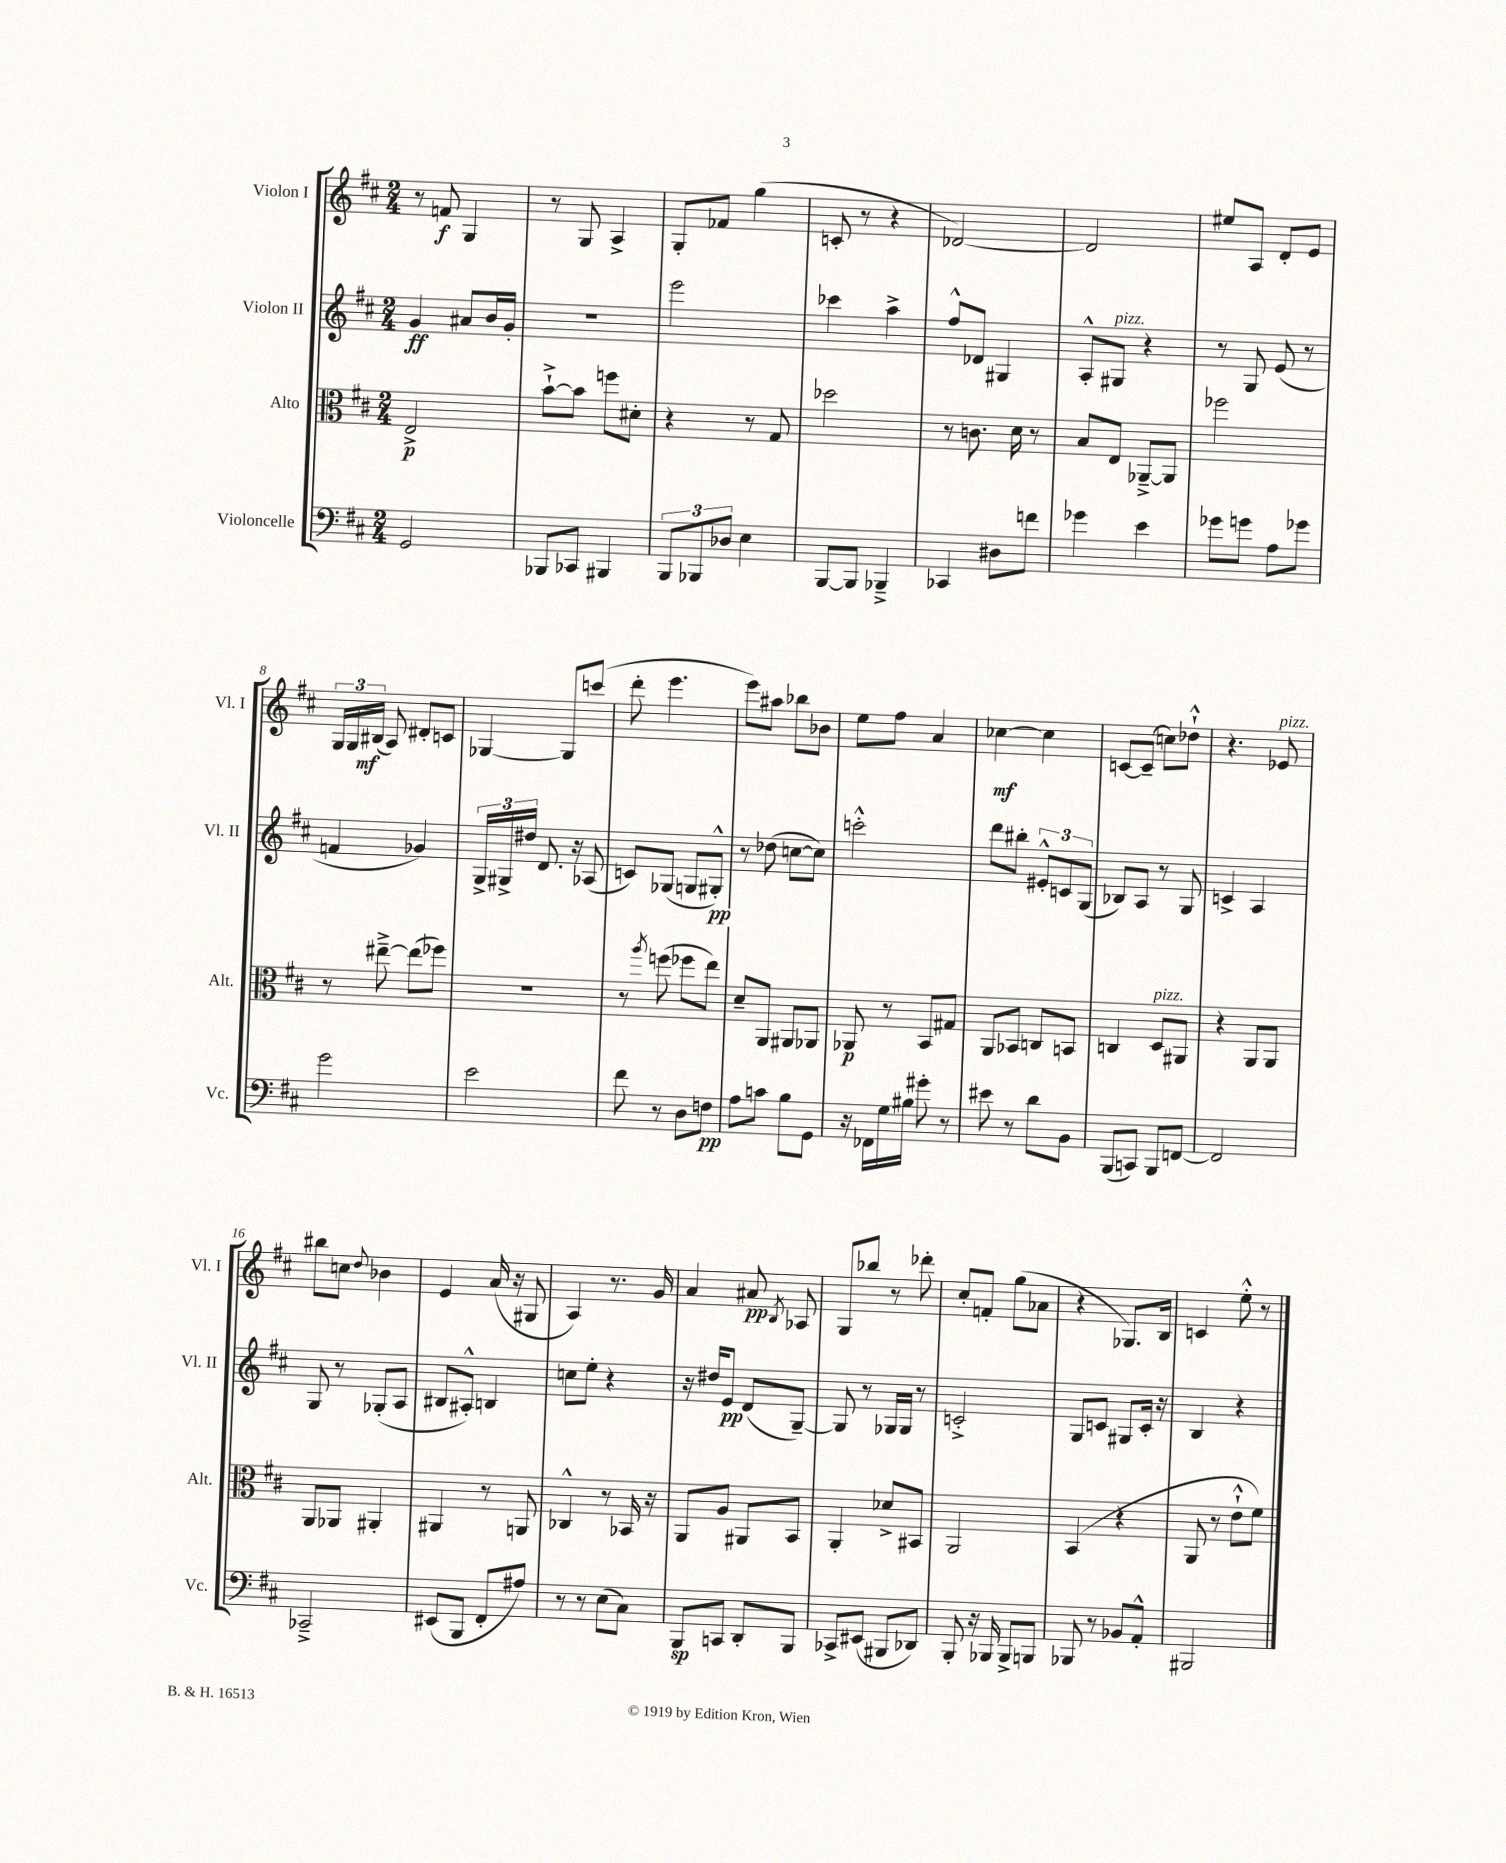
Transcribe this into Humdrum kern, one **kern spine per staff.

**kern	**dynam	**kern	**dynam	**kern	**dynam	**kern	**dynam
*part4	*part4	*part3	*part3	*part2	*part2	*part1	*part1
*staff4	*staff4	*staff3	*staff3	*staff2	*staff2	*staff1	*staff1
*I"Violoncelle	*	*I"Alto	*	*I"Violon II	*	*I"Violon I	*
*I'Vc.	*	*I'Alt.	*	*I'Vl. II	*	*I'Vl. I	*
*clefF4	*	*clefC3	*	*clefG2	*	*clefG2	*
*k[f#c#]	*	*k[f#c#]	*	*k[f#c#]	*	*k[f#c#]	*
*M2/4	*	*M2/4	*	*M2/4	*	*M2/4	*
=1	=1	=1	=1	=1	=1	=1	=1
2GG/	.	2E^/	p	4g/	ff	8r	.
.	.	.	.	.	.	8fn/	f
.	.	.	.	8a#X/L	.	4G/	.
.	.	.	.	16b/L	.	.	.
.	.	.	.	16g'/JJ	.	.	.
=2	=2	=2	=2	=2	=2	=2	=2
8BBB-X/L	.	[8b`^\L	.	2r	.	8r	.
8CC-X/J	.	8b\J]	.	.	.	8G/	.
4BBB#X/	.	8ffn\L	.	.	.	4A^/	.
.	.	8d#X'\J	.	.	.	.	.
=3	=3	=3	=3	=3	=3	=3	=3
12BBB/L	.	4r	.	2eee\	.	8G'/L	.
12BBB-X/	.	.	.	.	.	.	.
.	.	.	.	.	.	8f-X/J	.
12D-X/J	.	.	.	.	.	.	.
4E\	.	8r	.	.	.	(4gg\	.
.	.	8G/	.	.	.	.	.
=4	=4	=4	=4	=4	=4	=4	=4
[8BBB/L	.	2dd-X\	.	4ccc-X\	.	8cn'/	.
8BBB/J]	.	.	.	.	.	8r	.
4BBB-X~^/	.	.	.	4aa^\	.	4r	.
=5	=5	=5	=5	=5	=5	=5	=5
4CC-X/	.	8r	.	8ff#^^/L	.	[2d-X/)	.
.	.	8.cn\	.	8d-X/J	.	.	.
8D#X\L	.	.	.	4G#X/	.	.	.
.	.	16d\	.	.	.	.	.
8fn\J	.	8r	.	.	.	.	.
=6	=6	=6	=6	=6	=6	=6	=6
4g-X\	.	8B/L	.	8A'^^/L	.	2d-/]	.
!	!	!	!	!LO:TX:a:i:t=pizz.	!	!	!
.	.	8E/J	.	8G#X/J	.	.	.
4e\	.	[8AA-X~^/L	.	4r	.	.	.
.	.	8AA-/J]	.	.	.	.	.
=7	=7	=7	=7	=7	=7	=7	=7
8g-X\L	.	2ff-X\	.	8r	.	8ee#X/L	.
8gn\J	.	.	.	8G/	.	8A/J	.
8A\L	.	.	.	(8e/	.	8d'/L	.
8g-X\J	.	.	.	8r	.	8e/J	.
!!LO:LB:g=z
=8	=8	=8	=8	=8	=8	=8	=8
2g\	.	8r	.	4fn/	.	24G/LL	.
.	.	.	.	.	.	24G/	.
.	.	.	.	.	.	(24B#X/JJ	mf
.	.	[8ee#X~^\	.	.	.	8A/)	.
.	.	(8ee#\L]	.	4g-X/)	.	8d#X'/L	.
.	.	8ff-X\J)	.	.	.	8cn/J	.
=9	=9	=9	=9	=9	=9	=9	=9
2e\	.	2r	.	24G^/LL	.	[4G-X/	.
.	.	.	.	24G#X^/	.	.	.
.	.	.	.	24dd#X/JJ	.	.	.
.	.	.	.	8.d/	.	.	.
.	.	.	.	.	.	8G-/L]	.
.	.	.	.	16r	.	.	.
.	.	.	.	(8A-X/	.	(8cccn/J	.
=10	=10	=10	=10	=10	=10	=10	=10
8f#\	.	8r	.	8cn/L)	.	8ddd'\	.
.	.	8qaa/	.	.	.	.	.
8r	.	(8ffn\	.	(8G-X/J	.	4.eee\	.
8D\L	.	8ff-X\L	.	8Gn/L	.	.	.
8Fn\J	pp	8ee\J)	.	8G#X'^^/J)	pp	.	.
=11	=11	=11	=11	=11	=11	=11	=11
8A\L	.	8d~/L	.	8r	.	8eee\L)	.
8cn\J	.	8AA/J	.	(8dd-X\	.	8aa#X\J	.
8B\L	.	8AA#X/L	.	[8ccn\L	.	8bb-X\L	.
8GG\J	.	8AA-X/J	.	8cc\J])	.	8b-X\J	.
=12	=12	=12	=12	=12	=12	=12	=12
16r	.	8AA-X/	p	2cccn'^^\	.	8ee\L	.
16FF-X\LL	.	.	.	.	.	.	.
16G\	.	8r	.	.	.	8ff#\J	.
16B#X\JJ	.	.	.	.	.	.	.
8g#X'\	.	8BB/L	.	.	.	4a/	.
8r	.	8G#X/J	.	.	.	.	.
=13	=13	=13	=13	=13	=13	=13	=13
8e#X\	.	8AA/L	.	8ddd\L	.	[4cc-X\	mf
8r	.	8BB-X/J	.	8bb#X'\J	.	.	.
8d\L	.	8Cn/L	.	12e#X'^^/L	.	4cc-\]	.
.	.	.	.	12cn/	.	.	.
8BB\J	.	8BBn/J	.	.	.	.	.
.	.	.	.	(12G/J	.	.	.
=14	=14	=14	=14	=14	=14	=14	=14
(8BBB/L	.	4Cn/	.	8B-X/L)	.	[8cn/L	.
8CCn/J)	.	.	.	8A/J	.	(8c~/J]	.
!	!	!LO:TX:a:i:t=pizz.	!	!	!	!	!
8BBB/L	.	8D/L	.	8r	.	8ccn\L)	.
[8FFn/J	.	8AA#X/J	.	8G/	.	8dd-X`^^\J	.
=15	=15	=15	=15	=15	=15	=15	=15
2FF/]	.	4r	.	4cn^/	.	4.r	.
.	.	8AA/L	.	4A/	.	.	.
!	!	!	!	!	!	!LO:TX:a:i:t=pizz.	!
.	.	8AA/J	.	.	.	8e-X/	.
!!LO:LB:g=z
=16	=16	=16	=16	=16	=16	=16	=16
2CC-X~^/	.	8AA/L	.	8G/	.	8bb#X\L	.
.	.	8AA-X/J	.	8r	.	8ccn\J	.
.	.	.	.	.	.	8qqdd/	.
.	.	4AA#X'/	.	(8G-X'/L	.	4b-X\	.
.	.	.	.	8A/J	.	.	.
=17	=17	=17	=17	=17	=17	=17	=17
(8EE#X/L	.	4AA#X/	.	8B#X/L	.	4e/	.
8BBB/J	.	.	.	8A#X'^^/J)	.	.	.
8FF#'/L	.	8r	.	4Bn/	.	(16a/	.
.	.	.	.	.	.	16r	.
8A#X/J)	.	8AAn/	.	.	.	8G#X/	.
=18	=18	=18	=18	=18	=18	=18	=18
8r	.	4C-X^^/	.	8ccn\L	.	4A/)	.
8r	.	.	.	8ee'\J	.	.	.
(8E\L	.	8r	.	4r	.	8.r	.
8C#\J)	.	16BB-X/	.	.	.	.	.
.	.	16r	.	.	.	16g/	.
=19	=19	=19	=19	=19	=19	=19	=19
8BBB/L	sp	8AA/L	.	16r	.	4a/	.
.	.	.	.	16dd#X/KL	.	.	.
8CCn/J	.	8A/J	.	8e/J	pp	.	.
8DD'/L	.	8AA#X/L	.	(8d/L	.	8a#X/	pp
.	.	.	.	.	.	8qB/	.
8BBB/J	.	8BB/J	.	[8G~/J)	.	8A-X/	.
=20	=20	=20	=20	=20	=20	=20	=20
8CC-X^/L	.	4AA'/	.	8G/]	.	8G/L	.
(8EE#X/J	.	.	.	8r	.	8bb-X/J	.
8BBB#X/L	.	8d-X^/L	.	16G-X/LL	.	8r	.
.	.	.	.	16G-/JJ	.	.	.
8DD-X/J)	.	8BB#X/J	.	8r	.	8ddd-X'\	.
=21	=21	=21	=21	=21	=21	=21	=21
8BBB'/	.	2AA/	.	2cn'^/	.	8cc#'/L	.
16r	.	.	.	.	.	8fn'/J	.
16BBB-X/	.	.	.	.	.	.	.
8BBB-^/L	.	.	.	.	.	(8gg\L	.
8BBBn/J	.	.	.	.	.	8a-X\J	.
=22	=22	=22	=22	=22	=22	=22	=22
8BBB-X/	.	(4BB/	.	8G/L	.	4r	.
8r	.	.	.	8cn/J	.	.	.
8BB-X/L	.	4r	.	8G#X/L	.	8.G-X/L)	.
8AA'^^/J	.	.	.	16c'/Jk	.	.	.
.	.	.	.	16r	.	16B/Jk	.
=23	=23	=23	=23	=23	=23	=23	=23
2BBB#X/	.	8AA/	.	4B/	.	4cn/	.
.	.	8r	.	.	.	.	.
.	.	8e`^^\L	.	4r	.	8ee'^^\	.
.	.	8f#\J)	.	.	.	8r	.
==	==	==	==	==	==	==	==
*-	*-	*-	*-	*-	*-	*-	*-
